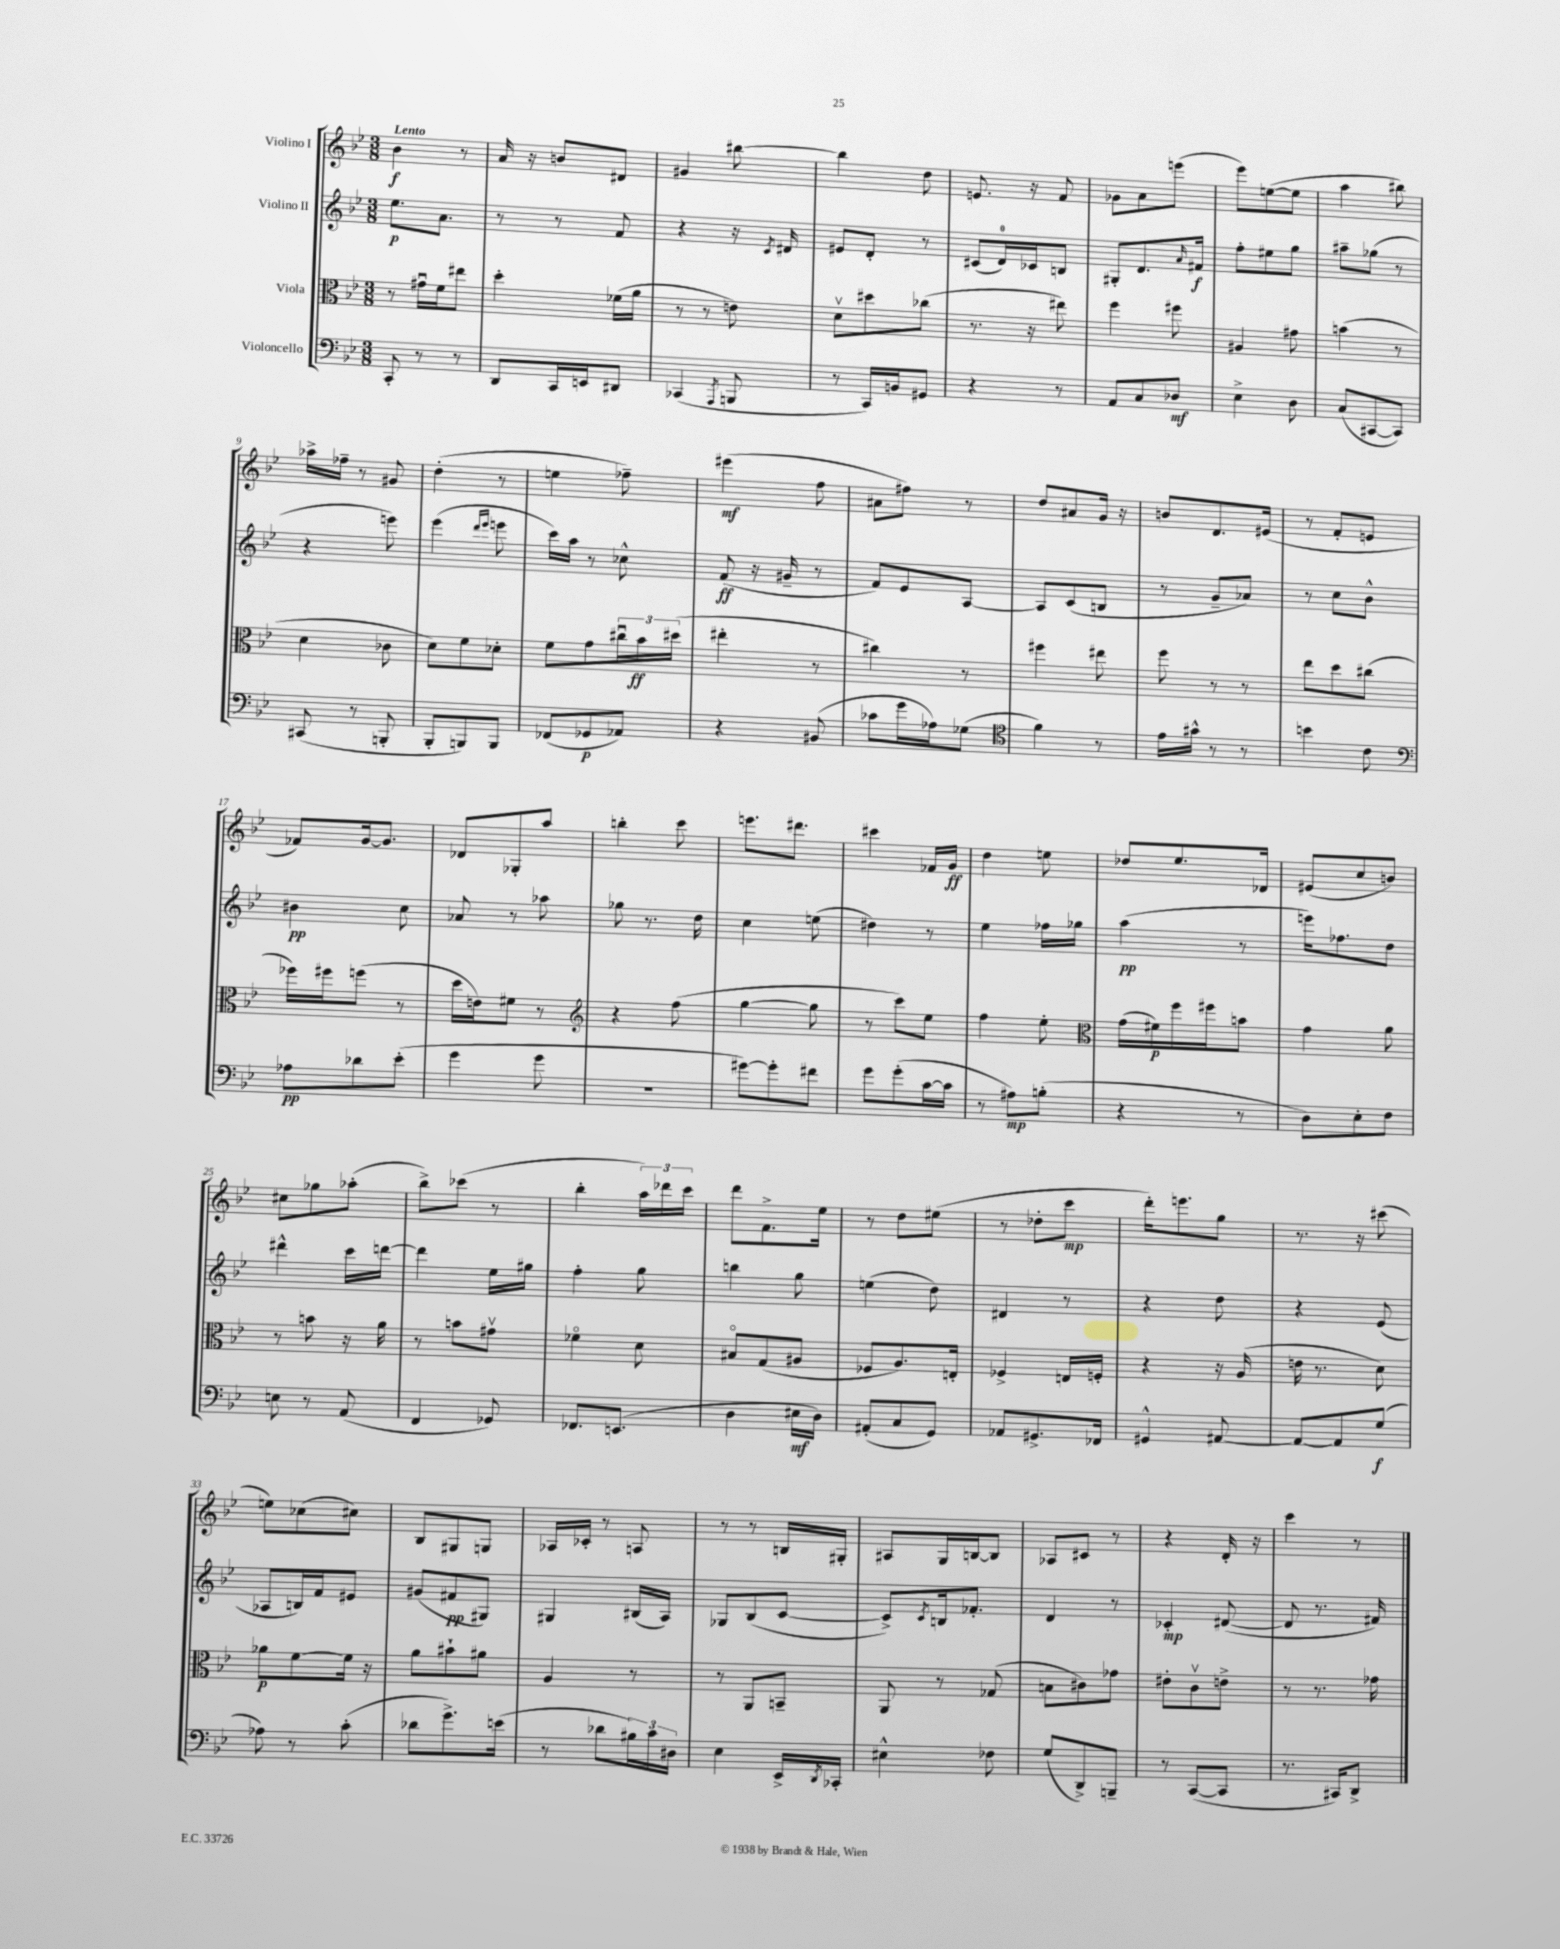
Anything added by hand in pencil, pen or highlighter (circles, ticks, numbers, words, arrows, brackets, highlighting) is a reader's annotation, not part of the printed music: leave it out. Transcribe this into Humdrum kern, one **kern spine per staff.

**kern	**kern	**kern	**kern
*staff4	*staff3	*staff2	*staff1
*clefF4	*clefC3	*clefG2	*clefG2
*k[b-e-]	*k[b-e-]	*k[b-e-]	*k[b-e-]
*M3/8	*M3/8	*M3/8	*M3/8
8CC'/	8r	8.ee-\L	4b-\
8r	16g#u\LL	.	.
.	16f\J	8.a\J	.
8r	8ee#\J	.	8r
=	=	=	=
8DD/L	4dd'\	8r	16a/
.	.	.	16r
16CC/L	.	8r	8b/L
16EE/J	.	.	.
8DD#/J	(16f-\LL	8f/	8d#/J
.	16a\JJ	.	.
=	=	=	=
(4CC-/	8r	4r	4g#/
.	8r	.	.
8qAAA/	.	.	.
8BBB/	8e\)	16r	[8bb#\
.	.	8qc/	.
.	.	16d#/	.
=	=	=	=
8r	8dv\L	8e#/L	4bb#\]
16CC/LL)	8dd#\	8d'/J	.
16BB/J	.	.	.
8GG#/J	(8cc-\J	8r	8dd\
=	=	=	=
4r	8.r	(8c#/L	8.e/
.	.	16d/L)	.
.	16r	16c-/J	16r
8r	8ee#\)	8B/J	8f/
=	=	=	=
8AA/L	4ff\	8G#'/L	8g-\L
8C/	.	8.d/	8a\
8D-/J	8ff#\	.	(8eee\J
.	.	16qqa/	.
.	.	16f#/Jk	.
=	=	=	=
4E-^\	4A#/	8ff'\L	8eee-\L)
.	.	8ee#\	([8ee\
8D\	8g#\	8gg\J	8ee\]J
=	=	=	=
(8C/L	(4b\	8aa#~\L	4aa\
[8CC#/	.	(8gg-\J	.
8CC#/]J)	8r	8r	8bb#\)
=	=	=	=
(8CC#/	4d\	4r	16aa-^\LL
.	.	.	16ff-~\JJ
8r	.	.	8r
8BBB'/	8c-\	8eee\)	8g#/
=	=	=	=
8BBB-'/L	8d\L)	(4eee-\	(4dd'\
8BBB/)	8f\	.	.
.	.	16qqddd/LL	.
.	.	16qqeee-/JJ	.
8BBB/J	8d-'\J	8eee\	8r
=	=	=	=
(8FF-/L	8f\L	16ccc\LL)	4ee\
.	.	16aa\JJ	.
8GG-/	8g\	8r	.
8AA-/J)	24cc#u\L	8cc-^^\	8ff-~\)
.	24b-\	.	.
.	(24dd#\JJ	.	.
=	=	=	=
4r	4ee#'\	(8f/	(4eee#\
.	.	16r	.
.	.	16g#~/	.
(8BB#/	8r	8r	8ff\
=	=	=	=
8c-\L	4cc#\)	8f/L)	8a#\L
16g\L	.	8e-/	8ff#\J)
16A-\J)	.	.	.
(8G-\J	8r	[8A/J	8r
=	=	=	=
*clefC4	*	*	*
4f\)	4ff#\	8A/]L	8dd/L
.	.	(8c/	8a#/
8r	8ee#\	8B/J	16g/Jk
.	.	.	16r
=	=	=	=
16e-\LL	8ff\	8r	8b/L
16g#^^\JJ	.	.	.
8r	8r	8g~/L	8.d/
8r	8r	8a-/J)	.
.	.	.	(16e#/Jk
=	=	=	=
4b\	8ee-\L	8r	8r
.	8dd\	8cc\L	8f'/L
8c\	(8cc#\J	8b-^^\J	8e/J
=	=	=	=
*clefF4	*	*	*
8A-\L	16ff-\LL)	4b#\	8f-/L)
.	16ff#\J	.	.
8d-\	(8ff\J	.	[16g/k
.	.	.	8.g/]J
(8e-'\J	8r	8cc\	.
=	=	=	=
4g\	16dd\LL	8a-/	8d-/L
.	16e\J)	.	.
.	8f#\J	8r	8G-'/
8g\	8r	8aa-\	8aa/J
=	=	=	=
*	*clefG2	*	*
4.r	4r	8gg-\	4bb'\
.	.	8.r	.
.	(8ff\	.	8ccc\
.	.	16dd\	.
=	=	=	=
[8g#\L)	[4gg\	4cc\	8.eee\L
8g#'\]	.	.	.
.	.	.	8.ddd#\J
8f#\J	8gg\]	(8ee\	.
=	=	=	=
8g\L	8r	4dd#\)	4ccc#\
(8g'\	8ccc\L)	.	.
[16c\L	8ee-\J	8r	16f-/LL
16c\]JJ	.	.	16g/JJ
=	=	=	=
8r	4ff\	4ee-\	4dd\
8A#\L)	.	.	.
(8B'\J	8ee-'\	16ff-\LL	8ee\
.	.	16gg-\JJ	.
=	=	=	=
*	*clefC3	*	*
4r	(16g\LL	(4aa\	8dd-/L
.	16f#\)	.	.
.	16ff\	.	8.ee-/
.	16ff#\J	.	.
8r	8b\J	8r	.
.	.	.	16d-/Jk
=	=	=	=
8D\L)	4g\	16eee\LK)	(8e#/L
.	.	8.ff-\	.
8E-'\	.	.	8cc/
8F\J	8a\	8dd\J	8b/J)
=	=	=	=
8E\	8r	4ddd#^^\	8cc#\L
8r	8b\	.	8gg-\
(8AA/	16r	16ccc\LL	(8aa-'\J
.	16a\	[16ddd\JJ	.
=	=	=	=
4FF/	8r	4ddd\]	8bb-^\L)
.	8b\L	.	(8ccc-\J
8GG-/)	8g#v\J	16ee-\LL	8r
.	.	16gg#\JJ	.
=	=	=	=
8.FF-/L	4f-o\	4ff'\	4bb-'\
(8.EE/J	.	.	.
.	8d\	8gg\	24aa\LL)
.	.	.	24ddd-\
.	.	.	24ccc\JJ
=	=	=	=
4D\	8B#o/L	4bb\	8ddd\L
.	(8G/	.	8.f^\
16E#\LL	8A#/J	8gg\	.
16D\JJ)	.	.	16ee-\Jk
=	=	=	=
(8AA#'/L	8F-/L	(4ee\	8r
8C/	8.A/)	.	8dd\L
8GG/J)	.	8dd\)	(8ee#\J
.	16E'/Jk	.	.
=	=	=	=
8AA-/L	4F-^/	4d#/	8r
8.GG#^/	.	.	8dd-'\L
.	16E/LL	8r	8ccc\J
16FF-/Jk	16F'/JJ	.	.
=	=	=	=
4GG#^^/	4r	4r	16ddd'\LK)
.	.	.	8.eee\
[8AA#/	16r	8dd\	8gg\J
.	(16A/	.	.
=	=	=	=
8AA#/_L	16e\	4r	8.r
.	8.r	.	.
8AA#/]	.	.	.
.	.	.	16r
(8G/J	8d\)	(8e-/	(8ccc#\
=	=	=	=
8A-\)	8a-\L	8A-/L	8ee\L)
8r	[8f\	16B/L)	(8cc-\
.	.	16f/J	.
(8c'\	16f\]Jk	8e#/J	8cc#\J)
.	16r	.	.
=	=	=	=
8d-\L	8a\L	(8g#/L	8B-/L
8.g^\)	8b#`\	8f#/	8G#/
.	8a#\J	8G#/J)	8G/J
(16e\Jk	.	.	.
=	=	=	=
8r	4A/	4G#/	16A-/LL
.	.	.	16c-'/JJ
8d-\L	.	.	8r
24B#\L)	8r	(16B#/LL	8A/
24c\	.	.	.
.	.	16A/JJ)	.
24D#\JJ	.	.	.
=	=	=	=
4E-\	8r	8G-/L	8r
.	8AA/L	(8B-/	8r
16EE-^/LL	8BB~/J	[8c/J	16B/LL
8qDD/	.	.	.
16CC-'/JJ	.	.	16G#'/JJ
=	=	=	=
4E#^^\	8AA/	8c^/]L)	8A#/L
.	.	8qc/	.
.	8r	16B/k	16G/L
.	.	8.f-'/J	[16B/J
8F-\	(8G-/	.	8B/]J
=	=	=	=
(8G/L	8B\L	4d/	8A-/L
8DD^/)	8c#\)	.	8c#/J
8BBB~/J	8g-\J	8r	8r
=	=	=	=
8r	8e#'\L	4c-'/	4r
([8CC/L	8cv\	.	.
8CC/]J	8e^\J	([8d#/	16d'/
.	.	.	16r
=	=	=	=
8.r	8r	8d#/]	4ccc\
.	8.r	8.r	.
16CC#/LK)	.	.	.
8DD^/J	.	.	8r
.	16g-\	16f#/)	.
==	==	==	==
*-	*-	*-	*-
